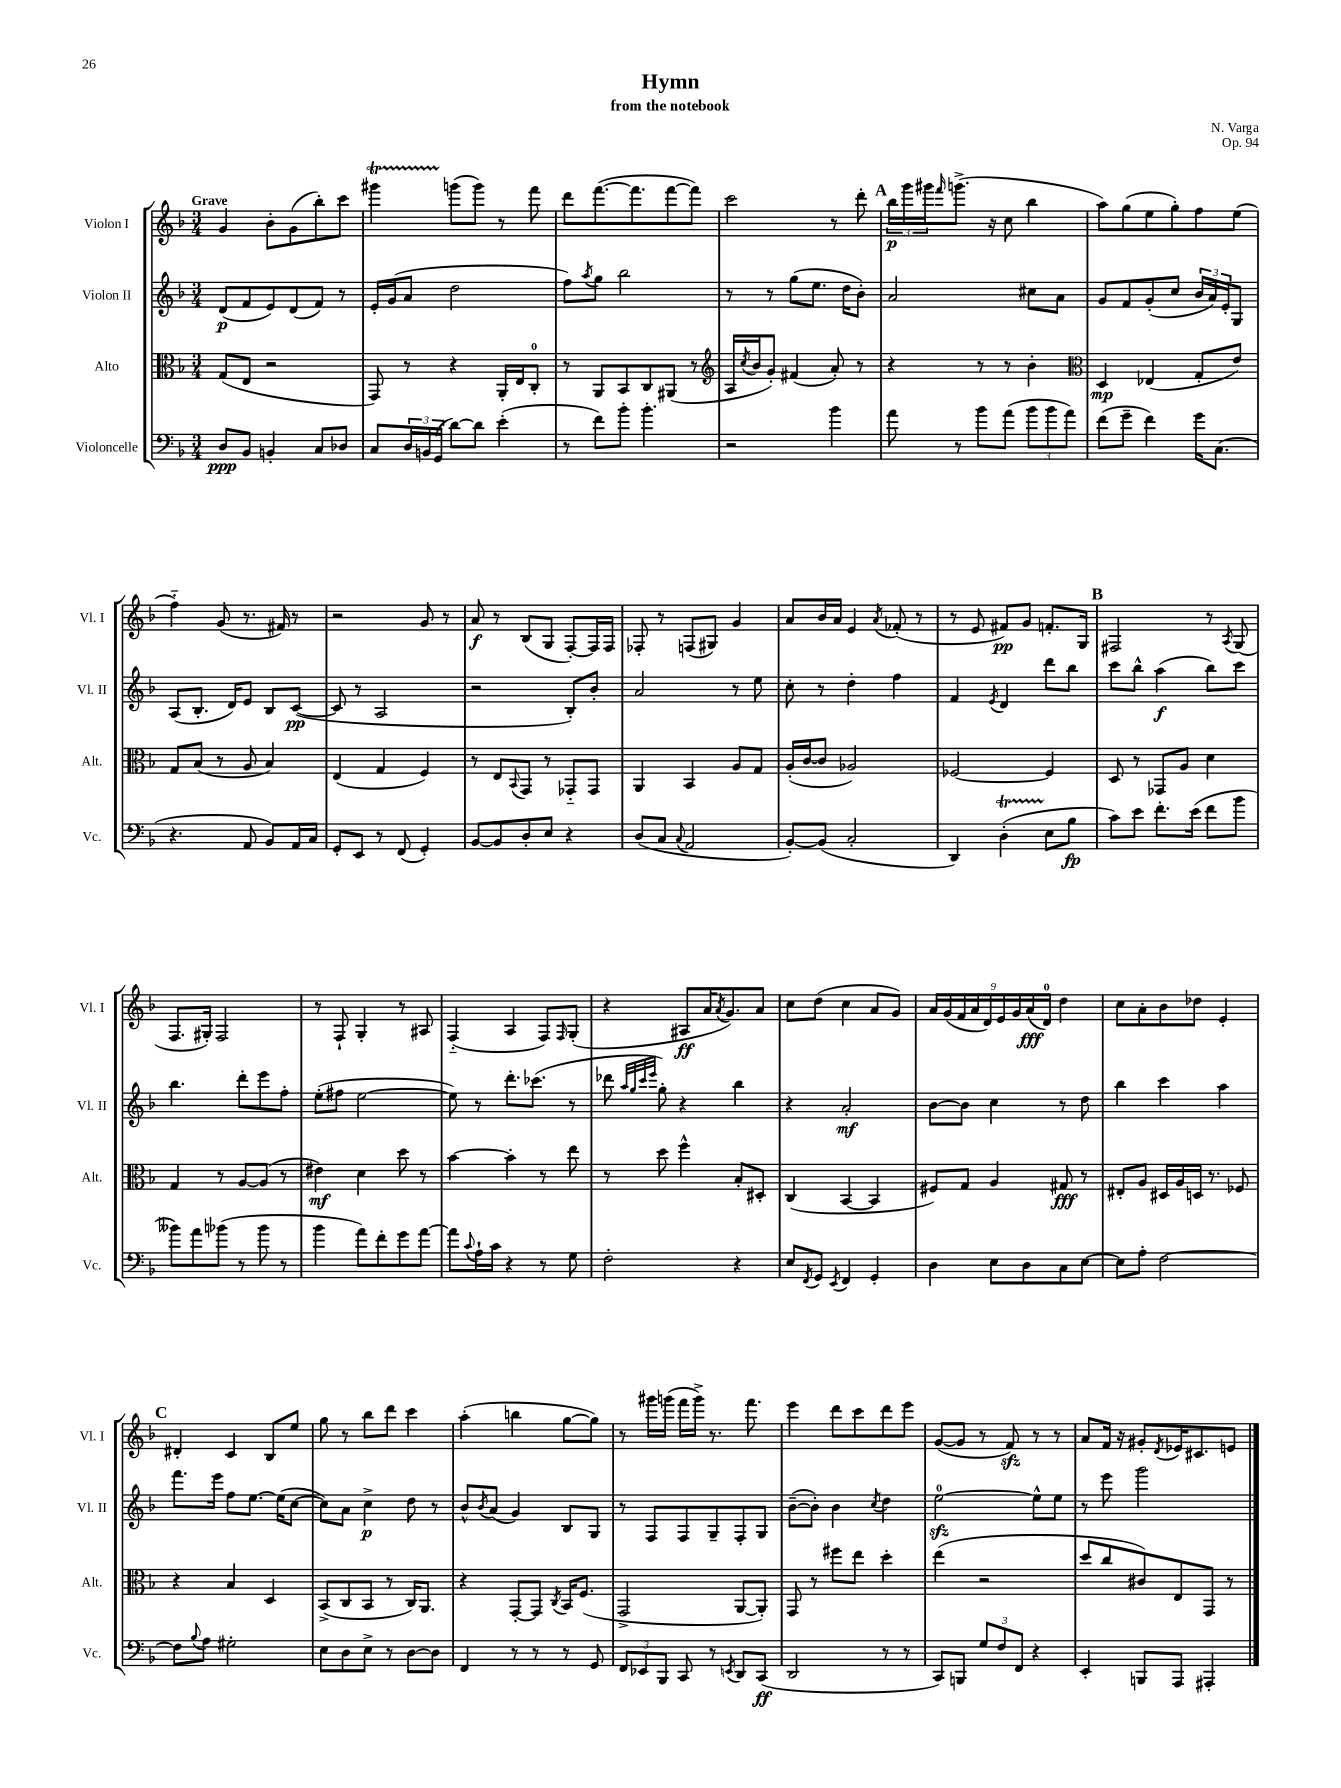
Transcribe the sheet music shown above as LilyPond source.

\header { title = "Hymn" composer = "N. Varga" subtitle = "from the notebook" opus = "Op. 94" }
<<
\new StaffGroup <<
\new Staff = "s0" \with { instrumentName = "Violon I" shortInstrumentName = "Vl. I" } {
    \clef treble \key f \major \numericTimeSignature \time 3/4 \tempo "Grave"
    g'4 bes'8-. g'8( bes''8-.) c'''8 |
    gis'''4\startTrillSpan g'''8\stopTrillSpan( g'''8) r8 f'''8 |
    d'''8 f'''8.~( f'''8. f'''8~ f'''8) |
    c'''2 r8 d'''8-. |
    \mark \markup { \bold "A" } \tuplet 3/2 { bes''16\p g'''16 gis'''16 } \grace { f'''16 } g'''8.->( r16 c''8 bes''4 |
    a''8) g''8( e''8 g''8-.) f''8 e''8( |
    f''4-_) g'8( r8. fis'16) r8 |
    r2 g'8 r8 |
    a'8\f r8 bes8( g8 f8~-.) f16 f16 |
    fes8-. r8 f8( gis8) g'4 |
    a'8 bes'16 a'16 e'4 \acciaccatura { a'8 } fes'8-.( r8 |
    r8 e'8 fis'8\pp) g'8 f'8.-. g16 |
    \mark \markup { \bold "B" } fis2 r8 \acciaccatura { a8 } g8( |
    f8. gis16-.) f2 |
    r8 f8-! g4-. r8 ais8 |
    f4-_( a4 f8) \grace { f16 } g8-.( |
    r4 ais8\ff a'16 \acciaccatura { a'8 } g'8.) a'8 |
    c''8 d''8( c''4 a'8 g'8) |
    \tuplet 9/8 { a'16 g'16( f'16 a'16 d'16) e'16 g'16 a'16\fff( d'16-0) } d''4 |
    c''8 a'8-. bes'8 des''8 e'4-. |
    \mark \markup { \bold "C" } dis'4-. c'4 bes8 e''8 |
    g''8 r8 bes''8 d'''8 c'''4 |
    a''4-.( b''4 g''8~ g''8) |
    r8 gis'''16 g'''16( f'''16 g'''16->) r8. f'''8. |
    e'''4 d'''8 c'''8 d'''8 e'''8 |
    g'8~( g'8 r8 f'8\sfz) r8 r8 |
    a'8 f'16 r16 gis'8-. \acciaccatura { d'8 } ees'16 cis'8. e'8 \bar "|." |
}
\new Staff = "s1" \with { instrumentName = "Violon II" shortInstrumentName = "Vl. II" } {
    \clef treble \key f \major \numericTimeSignature \time 3/4
    d'8\p( f'8 e'8) d'8( f'8) r8 |
    e'16-. g'16( a'8 d''2 |
    f''8) \acciaccatura { a''8 } g''8 bes''2 |
    r8 r8 g''8( e''8. d''16 bes'8-.) |
    \mark \markup { \bold "A" } a'2 cis''8 a'8 |
    g'8 f'8 g'8-.( c''8 \tuplet 3/2 { bes'16 a'16) e'16-. } g8 |
    a8( bes8.-. d'16) e'8 bes8 c'8~\pp( |
    c'8 r8 a2 |
    r2 bes8-.) bes'8-. |
    a'2 r8 e''8 |
    c''8-. r8 d''4-. f''4 |
    f'4 \acciaccatura { e'8 } d'4 d'''8 bes''8 |
    \mark \markup { \bold "B" } c'''8 bes''8-^ a''4\f( bes''8) c'''8 |
    bes''4. d'''8-. e'''8 f''8-. |
    e''8-.( fis''8 e''2~ |
    e''8) r8 d'''8.-. ces'''8.( r8 |
    des'''8 \grace { a''32 g''32 c'''32 e'''32 } g''8-.) r4 bes''4 |
    r4 a'2-.\mf |
    bes'8~ bes'8 c''4 r8 d''8 |
    bes''4 c'''4 a''4 |
    \mark \markup { \bold "C" } f'''8. e'''16 f''8 e''8.~ e''16( c''8~ |
    c''8) a'8 c''4->\p d''8 r8 |
    bes'8-^ \acciaccatura { bes'8 } a'8( g'4) bes8 g8 |
    r8 f8 f8 g8-- f8-. g8 |
    bes'8~--( bes'8-.) bes'4 \acciaccatura { c''8 } d''4 |
    e''2-0~\sfz e''8-^ e''8 |
    r8 e'''8 g'''2 \bar "|." |
}
\new Staff = "s2" \with { instrumentName = "Alto" shortInstrumentName = "Alt." } {
    \clef alto \key f \major \numericTimeSignature \time 3/4
    g8( e8 r2 |
    g,8) r8 r4 a,16-. e16 c8-0-. |
    r8 a,8 bes,8 c8 ais,8( r8 |
    \clef treble a16 \acciaccatura { c''8 } bes'16 g'8-.) fis'4( a'8-.) r8 |
    \mark \markup { \bold "A" } r4 r8 r8 bes'4-. |
    \clef alto d4\mp ees4( g8-. e'8) |
    g8 bes8( r8 a8 bes4) |
    e4( g4 f4) |
    r8 e8 \appoggiatura { bes,8 } g,8 r8 ges,8-_ ges,8 |
    a,4 bes,4 a8 g8 |
    a16-.( c'16~ c'8 aes2) |
    fes2~ fes4 |
    \mark \markup { \bold "B" } d8 r8 ges,8 a8 d'4 |
    g4 r8 a8~ a8( r8 |
    eis'4\mf) d'4 d''8 r8 |
    bes'4~ bes'4-. r8 e''8 |
    r8 d''8 f''4-^ bes8-. dis8-. |
    c4( bes,4~ bes,4 |
    fis8) g8 a4 gis8\fff r8 |
    eis8-. a8 dis16 a16 d16 r8. fes8 |
    \mark \markup { \bold "C" } r4 bes4 d4 |
    bes,8->( c8 bes,8 r8 c16) a,8. |
    r4 g,8~-. g,8 \acciaccatura { c8 } bes,16 f8.( |
    g,2-> a,8~ a,8-.) |
    g,8 r8 fis''8 e''8 d''4-. |
    e''4( r2 |
    d''8 c''8 cis'8) e8 g,8 r8 \bar "|." |
}
\new Staff = "s3" \with { instrumentName = "Violoncelle" shortInstrumentName = "Vc." } {
    \clef bass \key f \major \numericTimeSignature \time 3/4
    d8\ppp bes,8 b,4-. c8 des8 |
    c8 \tuplet 3/2 { d16 b,16 g,16( } d'8~) d'8 e'4-.( |
    r8 f'8) bes'8-. bes'4.-. |
    r2 bes'4 |
    \mark \markup { \bold "A" } a'8 r8 bes'8 a'8( \tuplet 3/2 { bes'8 bes'8 a'8) } |
    f'8( g'8-- f'4) g'16 c8.( |
    r4. a,8 bes,8) a,16 c16 |
    g,8-. e,8 r8 f,8( g,4-.) |
    bes,8~ bes,8 d8-. e8 r4 |
    d8( c8 \appoggiatura { c8 } a,2 |
    bes,8~-.) bes,8( c2-. |
    d,4) d4-.\startTrillSpan( e8\stopTrillSpan bes8\fp |
    \mark \markup { \bold "B" } c'8) e'8 f'8.-. e'16( f'8 bes'8 |
    beses'8) a'8 bes'8( r8 bes'8 r8 |
    bes'4 a'8) f'8-. g'8 a'8~ |
    a'8 \appoggiatura { c'8 } a16-! c'16 r4 r8 g8 |
    f2-. r4 |
    e8 \acciaccatura { f,8 } g,8 \acciaccatura { e,8 } f,4 g,4-. |
    d4 e8 d8 c8 e8~ |
    e8 a8-. f2~ |
    \mark \markup { \bold "C" } f8 \appoggiatura { bes8 } a8 gis2-. |
    e8 d8 e8-> r8 d8~ d8 |
    f,4 r8 r8 r8 g,8 |
    \tuplet 3/2 { f,8 ees,8 bes,,8 } c,8 r8 \acciaccatura { e,8 } d,8 c,8\ff( |
    d,2 r8 r8 |
    c,8) b,,8 \tuplet 3/2 { g8 f8 f,8 } r4 |
    e,4-. b,,8 a,,8 ais,,4-. \bar "|." |
}
>>
>>
\layout { \context { \Score \remove "Bar_number_engraver" } }
